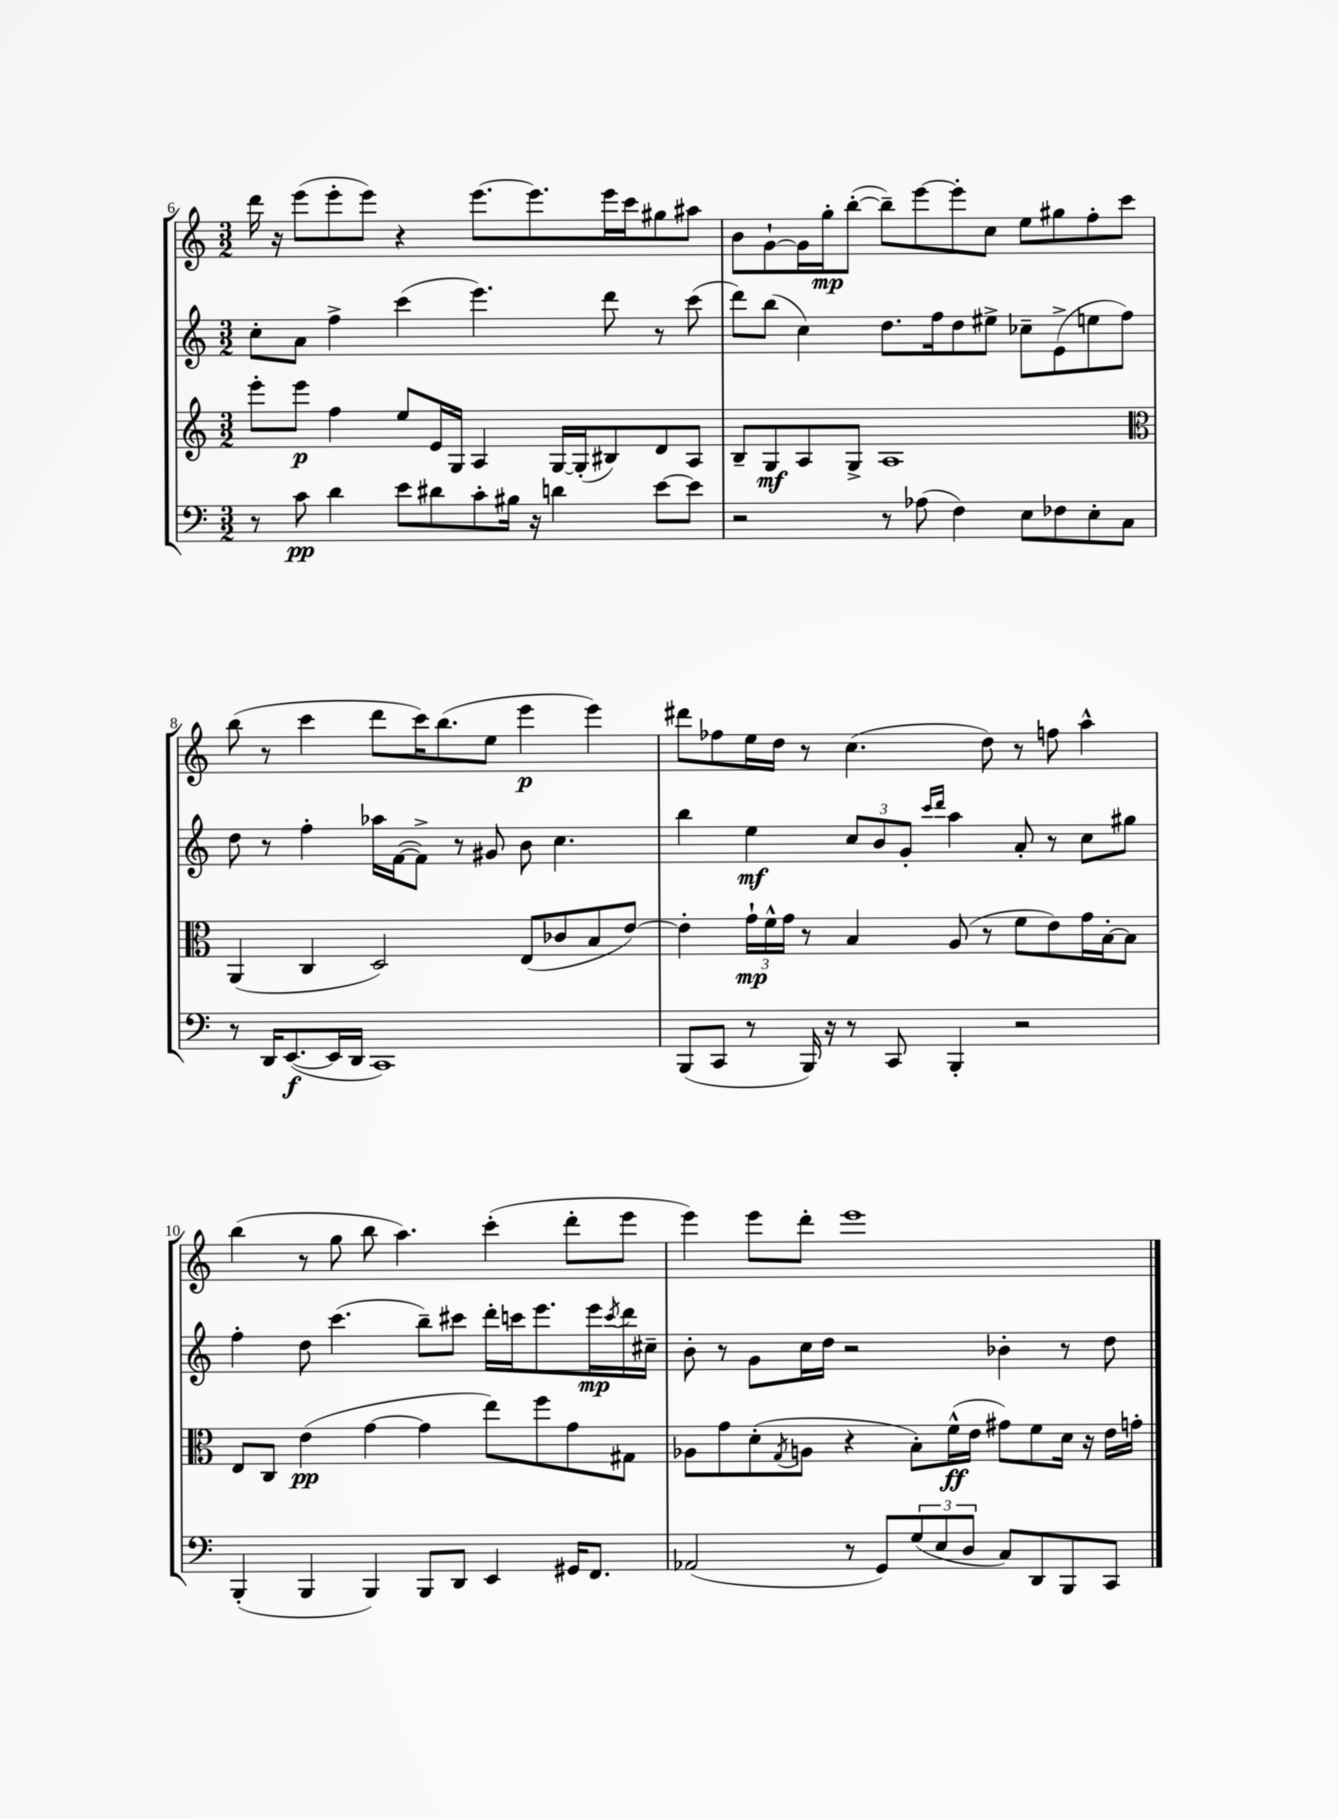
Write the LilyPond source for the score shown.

<<
\new StaffGroup <<
\new Staff = "s0" {
    \clef treble \key c \major \numericTimeSignature \time 3/2
    d'''16 r16 e'''8( e'''8-. e'''8) r4 e'''8.~ e'''8. e'''16 c'''16 gis''8 ais''8 |
    b'8 g'8~-! g'16 g''16-.\mp b''8~-.( b''8--) e'''8~ e'''8-. c''8 e''8 gis''8 f''8-. c'''8 |
    b''8( r8 c'''4 d'''8 c'''16) b''8.( e''8 e'''4\p e'''4) |
    dis'''8 fes''8 e''16 d''16 r8 c''4.( d''8) r8 f''8 a''4-^ |
    b''4( r8 g''8 b''8 a''4.) c'''4-.( d'''8-. e'''8 |
    e'''4) e'''8 d'''8-. e'''1 \bar "|." |
}
\new Staff = "s1" {
    \clef treble \key c \major \numericTimeSignature \time 3/2
    c''8-. a'8 f''4-> c'''4( e'''4.) d'''8 r8 c'''8( |
    d'''8) b''8( c''4) d''8. f''16 d''8 eis''8-> ces''8-- e'8->( e''8 f''8) |
    d''8 r8 f''4-. aes''16 f'16~( f'8->) r8 gis'8 b'8 c''4. |
    b''4 e''4\mf \tuplet 3/2 { c''8 b'8 g'8-. } \grace { c'''16 d'''16 } a''4 a'8-. r8 c''8 gis''8 |
    f''4-. d''8 c'''4.( b''8--) cis'''8 d'''16-. c'''16 e'''8. e'''16\mp \acciaccatura { c'''8 } d'''16 cis''16-- |
    b'8-. r8 g'8 c''16 d''16 r2 bes'4-. r8 d''8 \bar "|." |
}
\new Staff = "s2" {
    \clef treble \key c \major \numericTimeSignature \time 3/2
    e'''8-. e'''8\p f''4 e''8 e'16 g16 a4 g16~ g16-.( bis8) d'8 a8 |
    b8-- g8\mf a8 g8-> a1 |
    \clef alto a,4( c4 d2) e8( ces'8 b8 e'8~) |
    e'4-. \tuplet 3/2 { g'16-!\mp f'16-^ g'16 } r8 b4 a8( r8 f'8 e'8) g'16 b16~-. b8 |
    e8 c8 e'4\pp( g'4~ g'4 e''8) f''8 g'8 gis8 |
    aes8 g'8 d'8-.( \acciaccatura { g8 } a8 r4 b8-.) f'16-^\ff( e'16 gis'8) f'8 d'16 r16 e'16 g'16-. \bar "|." |
}
\new Staff = "s3" {
    \clef bass \key c \major \numericTimeSignature \time 3/2
    r8 c'8\pp d'4 e'8 dis'8 c'8-. bis16 r16 d'4 e'8~ e'8 |
    r2 r8 aes8( f4) e8 fes8 e8-. c8 |
    r8 d,16 e,8.~\f( e,16 d,16 c,1) |
    b,,8( c,8 r8 b,,16) r16 r8 c,8 b,,4-. r2 |
    b,,4-.( b,,4 b,,4) b,,8 d,8 e,4 gis,16 f,8. |
    aes,2( r8 g,8) \tuplet 3/2 { g8( e8 d8 } c8) d,8 b,,8 c,8 \bar "|." |
}
>>
>>
\layout { \context { \Score currentBarNumber = #6 } }
